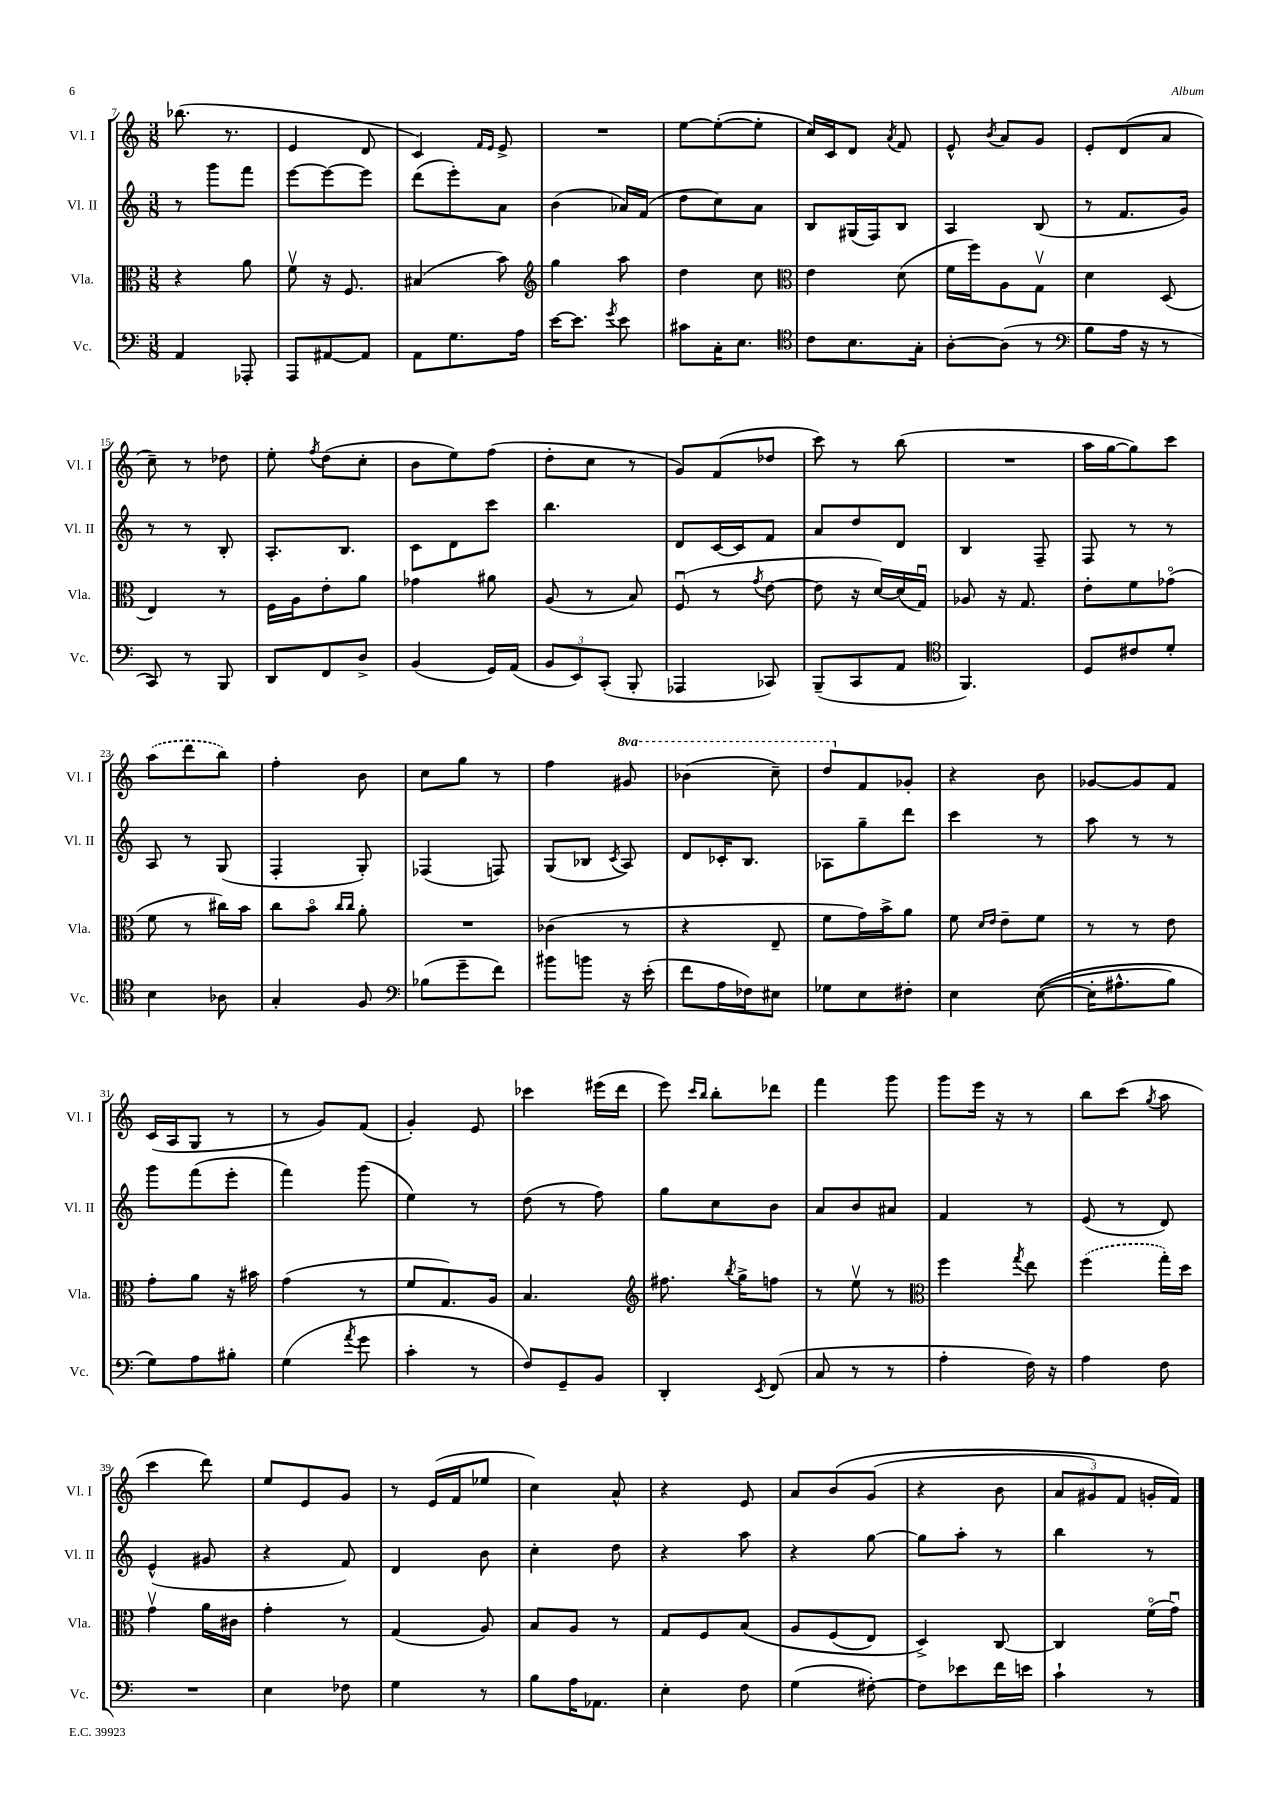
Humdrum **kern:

**kern	**kern	**kern	**kern
*part4	*part3	*part2	*part1
*staff4	*staff3	*staff2	*staff1
*I"Vc.	*I"Vla.	*I"Vl. II	*I"Vl. I
*I'Vc.	*I'Vla.	*I'Vl. II	*I'Vl. I
*clefF4	*clefC3	*clefG2	*clefG2
*k[]	*k[]	*k[]	*k[]
*M3/8	*M3/8	*M3/8	*M3/8
=7	=7	=7	=7
4AA/	4r	8r	(8.bb-X\
.	.	8ggg\L	.
.	.	.	8.r
8AAA-X'/	8a\	8fff\J	.
=8	=8	=8	=8
8AAA/L	8fv\	[8eee\L	4e/
[8AA#X/	16r	8eee\_	.
.	8.F/	.	.
8AA#/J]	.	8eee\J]	8d/
=9	=9	=9	=9
8AA\L	(4B#X/	(8ddd\L	4c/)
8.G\	.	8eee'\)	.
.	.	.	16qqf/LL
.	.	.	16qqe/JJ
.	8b\)	8a\J	8e^/
16A\Jk	.	.	.
=10	=10	=10	=10
*	*clefG2	*	*
[16e\KL	4gg\	(4b\	4.r
8.e\J]	.	.	.
8qg/	.	.	.
8e\	8aa\	16a-X/LL)	.
.	.	(16f/JJ	.
=11	=11	=11	=11
8c#X\L	4dd\	8dd\L	[8ee\L
16C'\K	.	8cc\)	(8ee'\_
8.E\J	.	.	.
.	8cc\	8a\J	8ee'\J]
=12	=12	=12	=12
*clefC4	*clefC3	*	*
8c\L	4e\	8B/L	16cc/LL)
.	.	.	16c/J
8.B\	.	(16G#X/L	8d/J
.	.	16F/J)	.
.	.	.	8qa/
.	(8d\	8B/J	8f/
16G'\Jk	.	.	.
=13	=13	=13	=13
[8A'\L	16f\LL	4A/	8e^^/
.	16ff\J)	.	.
.	.	.	8qb/
(8A\J]	8A\	.	8a/L
8r	8Gv\J	(8B/	8g/J
=14	=14	=14	=14
*clefF4	*	*	*
8B\L	4d\	8r	8e'/L
16A\Jk	.	8.f/L	(8d/
16r	.	.	.
8r	(8D/	.	8a/J
.	.	16g/Jk)	.
!!LO:LB:g=z
=15	=15	=15	=15
8CC/)	4E/)	8r	8cc~\)
8r	.	8r	8r
8BBB/	8r	8B'/	8dd-X\
=16	=16	=16	=16
8DD/L	16F\LL	8.A'/L	8ee'\
.	16A\J	.	.
.	.	.	8qff/
8FF/	8e'\	.	(8dd\L
.	.	8.B/J	.
8D^/J	8a\J	.	8cc'\J
=17	=17	=17	=17
(4BB/	4g-X\	8c\L	8b\L
.	.	8d\	8ee\)
16GG/LL)	8a#X\	8ccc\J	(8ff\J
(16AA/JJ	.	.	.
=18	=18	=18	=18
12BB/L	(8A/	4.bb\	8dd'\L
12EE/)	.	.	.
.	8r	.	8cc\J
(12CC'/J	.	.	.
8BBB'/	8B/)	.	8r
=19	=19	=19	=19
4AAA-X/	(8Fu/	8d/L	8g/L)
.	8r	[16c/L	(8f/
.	.	16c/J]	.
.	8qg/	.	.
8CC-X/)	[8e\	8f/J	8dd-X/J
=20	=20	=20	=20
(8BBB~/L	8e\]	8a/L	8ccc\)
8CC/	16r	8dd/	8r
.	[16d/LL)	.	.
8AA/J	(16d/]	8d/J	(8bb\
.	16Gu/JJ)	.	.
=21	=21	=21	=21
*clefC4	*	*	*
4.FF/)	8A-X/	4B/	4.r
.	16r	.	.
.	8.G/	.	.
.	.	8F~/	.
=22	=22	=22	=22
8D/L	8e'\L	8F/	16aa\LL
.	.	.	[16gg\J
8c#X/	8f\	8r	8gg\])
8d'/J	(8g-X\J	8r	8ccc\J
!!LO:LB:g=z
=23	=23	=23	=23
4B\	8f\	8A/	(8aa\L
.	8r	8r	8ddd\
8A-X\	16cc#X\LL)	(8G/	8bb\J)
.	16b\JJ	.	.
=24	=24	=24	=24
4G'/	8cc\L	4F'/	4ff'\
.	8b\J	.	.
.	16qqcc/LL	.	.
.	16qqcc/JJ	.	.
8F/	8a'\	8G'/)	8b\
=25	=25	=25	=25
*clefF4	*	*	*
(8B-X\L	4.r	(4F-X/	8cc\L
8g~\	.	.	8gg\J
8f\J)	.	8Fn/)	8r
=26	=26	=26	=26
8b#X\L	(4c-X\	(8G/L	4ff\
8bn\J	.	8B-X/J	.
.	.	8qc/	.
*	*	*	*8va
16r	8r	8A/)	8gg#X/
(16e'\	.	.	.
=27	=27	=27	=27
8f\L	4r	8d/L	(4bb-X\
16A\L	.	16c-X'/K	.
16F-X\J)	.	8.B/J	.
8E#X\J	8E~/	.	8ccc~\)
=28	=28	=28	=28
8G-X\L	8f\L	8A-X\L	8ddd/L
*	*	*	*X8va
8E\	16g\L)	8gg~\	8f/
.	16b^\J	.	.
8F#X'\J	8a\J	8ddd\J	8g-X'/J
=29	=29	=29	=29
4E\	8f\	4ccc\	4r
.	16qqd/LL	.	.
.	16qqe/JJ	.	.
.	8e~\L	.	.
(([8E\	8f\J	8r	8b\
=30	=30	=30	=30
16E'\KL]	8r	8aa\	[8g-X/L
8.A#X^^\	.	.	.
.	8r	8r	8g-/]
8B\J)	8e\	8r	8f/J
!!LO:LB:g=z
=31	=31	=31	=31
8G\L)	8g'\L	8ggg\L	(16c/LL
.	.	.	16A/J
8A\	8a\J	(8fff\	8G/J
8B#X'\J	16r	8eee'\J	8r
.	16b#X\	.	.
=32	=32	=32	=32
(4G\	(4g\	4fff\)	8r
.	.	.	8g/L)
8qa/	.	.	.
8g\	8r	(8ggg\	(8f/J
=33	=33	=33	=33
4c'\	8f/L	4ee\)	4g'/)
.	8.G/)	.	.
8r	.	8r	8e/
.	16A/Jk	.	.
=34	=34	=34	=34
8F/L)	4.B/	(8dd\	4ccc-X\
8GG~/	.	8r	.
8BB/J	.	8ff\)	(16eee#X\LL
.	.	.	16ddd\JJ
=35	=35	=35	=35
*	*clefG2	*	*
4DD'/	8.ff#X\	8gg\L	8eee\)
.	.	.	16qqccc/LL
.	.	.	16qqbb/JJ
.	.	8cc\	8bb'\L
.	8qbb/	.	.
.	16gg^\KL	.	.
8qEE/	.	.	.
(8FF/	8ffn\J	8b\J	8ddd-X\J
=36	=36	=36	=36
8C/	8r	8a/L	4fff\
8r	8eev\	8b/	.
8r	8r	8a#X/J	8ggg\
=37	=37	=37	=37
*	*clefC3	*	*
4A'\	4ff\	4f/	8ggg\L
.	.	.	16eee\Jk
.	.	.	16r
.	8qgg/	.	.
16F\)	8ee\	8r	8r
16r	.	.	.
=38	=38	=38	=38
4A\	(4ff\	(8e/	8bb\L
.	.	8r	(8ccc\J
.	.	.	8qgg/
8F\	16gg'\LL)	8d/)	8aa\
.	16dd\JJ	.	.
!!LO:LB:g=z
=39	=39	=39	=39
4.r	4gv\	(4e^^/	4ccc\
.	16a\LL	8g#X/	8ddd\)
.	16c#X\JJ	.	.
=40	=40	=40	=40
4E\	4g'\	4r	8ee/L
.	.	.	8e/
8F-X\	8r	8f/)	8g/J
=41	=41	=41	=41
4G\	(4G/	4d/	8r
.	.	.	(16e/LL
.	.	.	16f/J
8r	8A/)	8b\	8ee-X/J
=42	=42	=42	=42
8B\L	8B/L	4cc'\	4cc\)
16A\K	8A/J	.	.
8.AA-X\J	.	.	.
.	8r	8dd\	8a^^/
=43	=43	=43	=43
4E'\	8G/L	4r	4r
.	8F/	.	.
8F\	(8B/J	8aa\	8e/
=44	=44	=44	=44
(4G\	8A/L	4r	8a/L
.	(8F/	.	(8b/
[8F#X'\)	8E/J)	[8gg\	(8g/J
=45	=45	=45	=45
8F#\L]	4D^/)	8gg\L]	4r
8e-X\	.	8aa'\J	.
16f\L	[8C/	8r	8b\
16en\JJ	.	.	.
=46	=46	=46	=46
4c`\	4C/]	4bb\	12a/L
.	.	.	12g#X/)
.	.	.	12f/J
8r	(16f\LL	8r	16gn'/LL
.	16gu\JJ)	.	16f/JJ)
==	==	==	==
*-	*-	*-	*-
